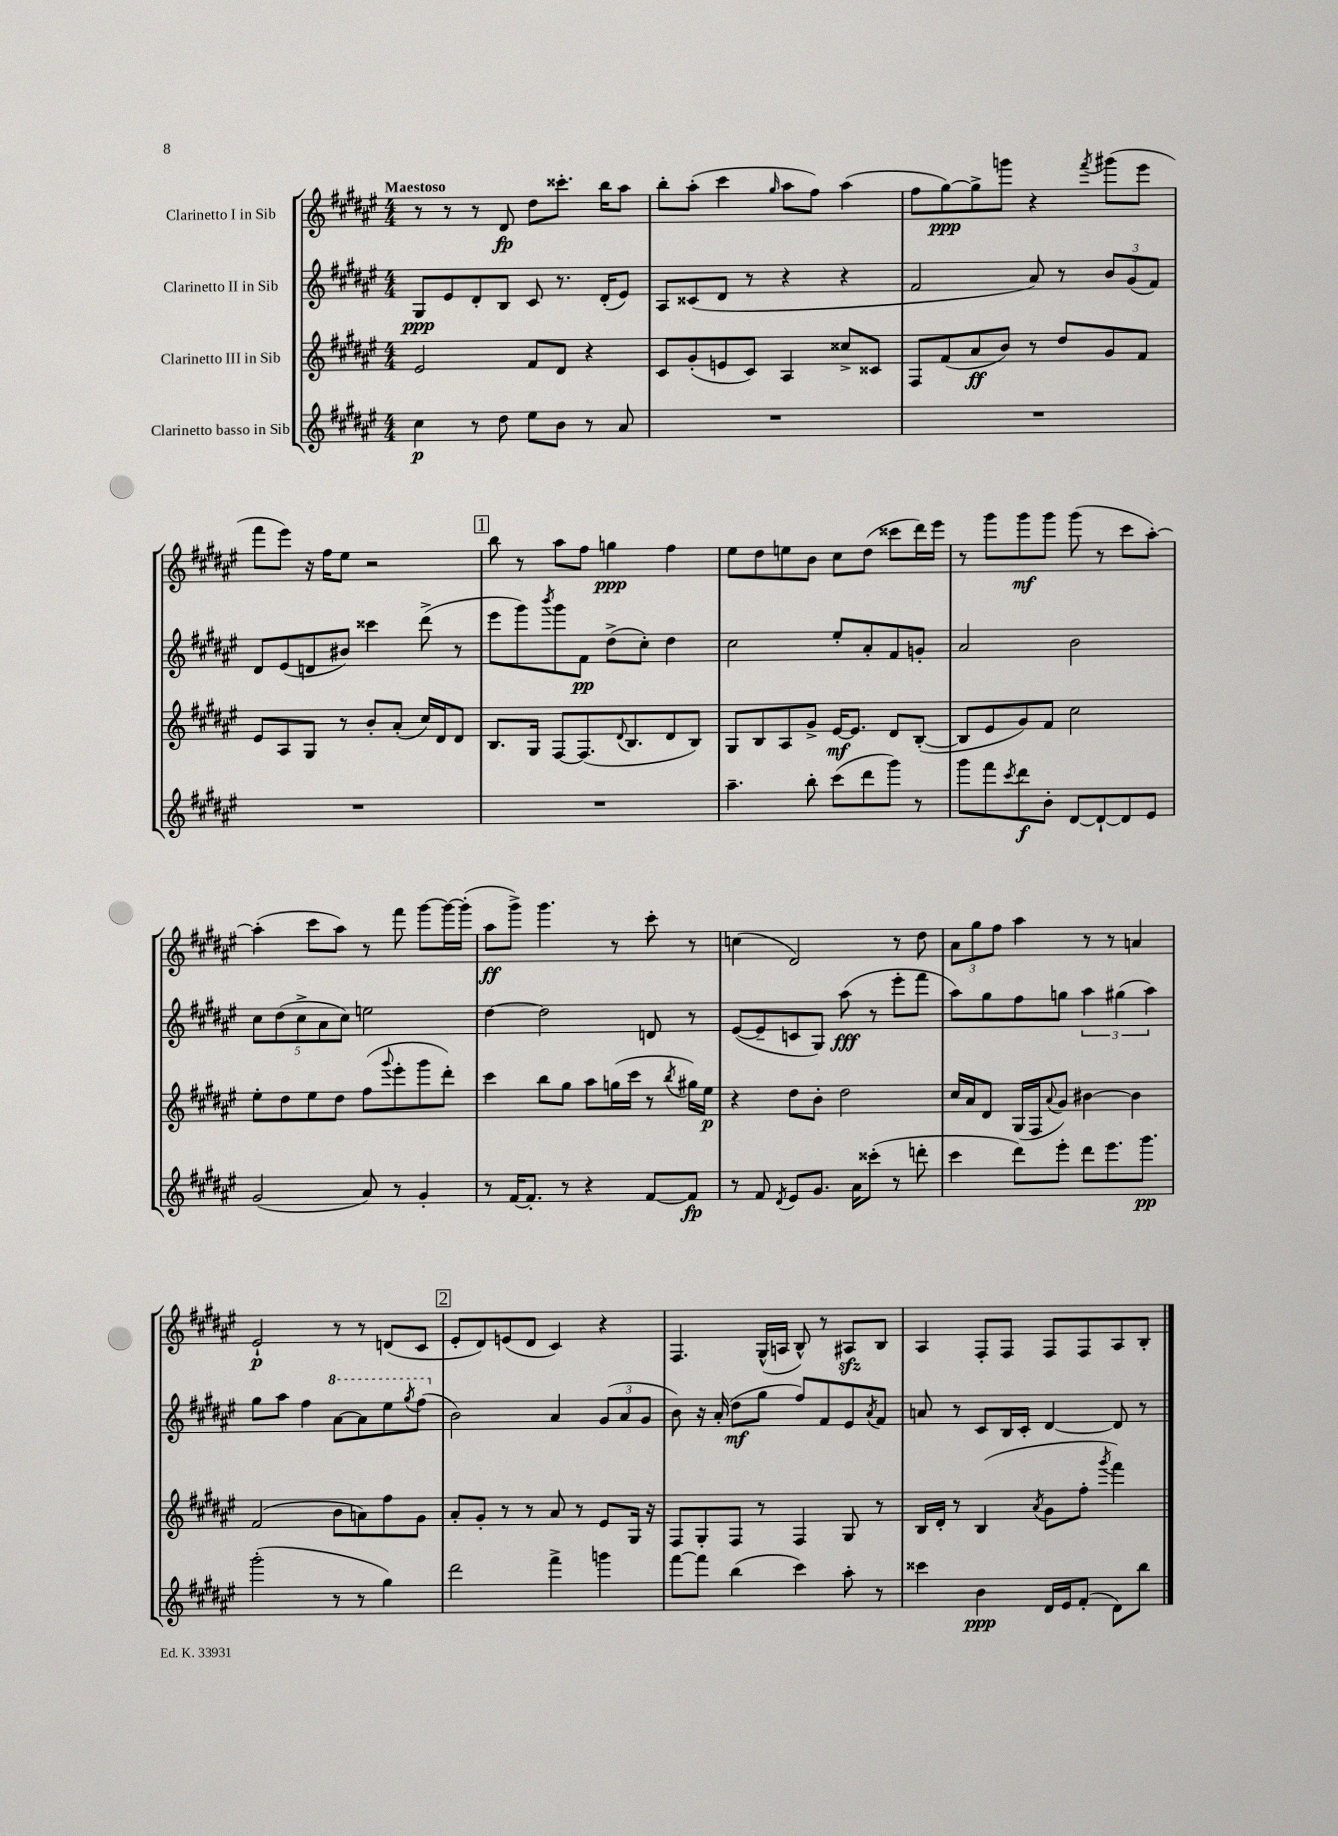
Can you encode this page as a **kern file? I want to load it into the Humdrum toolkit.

**kern	**dynam	**kern	**dynam	**kern	**dynam	**kern	**dynam
*part4	*part4	*part3	*part3	*part2	*part2	*part1	*part1
*staff4	*staff4	*staff3	*staff3	*staff2	*staff2	*staff1	*staff1
*I"Clarinetto basso in Sib	*	*I"Clarinetto III in Sib	*	*I"Clarinetto II in Sib	*	*I"Clarinetto I in Sib	*
*clefG2	*	*clefG2	*	*clefG2	*	*clefG2	*
*k[f#c#g#d#a#e#]	*	*k[f#c#g#d#a#e#]	*	*k[f#c#g#d#a#e#]	*	*k[f#c#g#d#a#e#]	*
*M4/4	*	*M4/4	*	*M4/4	*	*M4/4	*
=1	=1	=1	=1	=1	=1	=1	=1
!	!	!	!	!	!	!LO:TX:a:B:t=Maestoso	!
4cc#\	p	2e#/	.	8G#/L	ppp	8r	.
.	.	.	.	8e#/	.	8r	.
8r	.	.	.	8d#'/	.	8r	.
8dd#\	.	.	.	8B/J	.	8d#/	fp
8ee#\L	.	8f#/L	.	8c#/	.	8dd#\L	.
8b\J	.	8d#/J	.	8.r	.	8.ccc##X'\J	.
8r	.	4r	.	.	.	.	.
.	.	.	.	(16d#'/KL	.	16bb\KL	.
8a#/	.	.	.	8e#/J)	.	8aa#\J	.
=2	=2	=2	=2	=2	=2	=2	=2
1r	.	8c#/L	.	8A#/L	.	8bb'\L	.
.	.	(8g#'/	.	(8c##X/	.	(8aa#'\J	.
.	.	8en/	.	8d#/J	.	4ccc#\	.
.	.	8c#/J)	.	8r	.	.	.
.	.	.	.	.	.	16qqgg#/	.
.	.	4A#/	.	4r	.	8aa#\L	.
.	.	.	.	.	.	8ff#\J)	.
.	.	8cc##X^/L	.	4r	.	(4aa#\	.
.	.	8c##X/J	.	.	.	.	.
=3	=3	=3	=3	=3	=3	=3	=3
1r	.	8F#/L	.	2f#/	.	8ff#\L	.
.	.	(8f#/	.	.	.	[8gg#\)	ppp
.	.	8a#/	ff	.	.	8gg#^\]	.
.	.	8b/J)	.	.	.	8gggn\J	.
.	.	8r	.	8a#/)	.	4r	.
.	.	8dd#/L	.	8r	.	.	.
.	.	.	.	.	.	8qfff#/	.
.	.	8g#/	.	12b/L	.	(8ggg#X\L	.
.	.	.	.	(12g#/	.	.	.
.	.	8f#/J	.	.	.	8eee#\J	.
.	.	.	.	12f#/J)	.	.	.
!!LO:LB:g=z
=4	=4	=4	=4	=4	=4	=4	=4
1r	.	8e#/L	.	8d#/L	.	8fff#\L	.
.	.	8A#/	.	(8e#/	.	8eee#\J)	.
.	.	8G#/J	.	8dn/	.	16r	.
.	.	.	.	.	.	16ff#\KL	.
.	.	8r	.	8b#X/J)	.	8ee#\J	.
.	.	8b'/L	.	4ccc##X\	.	2r	.
.	.	(8a#'/J	.	.	.	.	.
.	.	16cc#/LL)	.	(8ddd#^\	.	.	.
.	.	16d#/J	.	.	.	.	.
.	.	8d#/J	.	8r	.	.	.
!!LO:REH:place=s1:t=1
=5	=5	=5	=5	=5	=5	=5	=5
1r	.	8.B/L	.	8eee#\L	.	8bb\	.
.	.	.	.	8ggg#\)	.	8r	.
.	.	16G#/Jk	.	.	.	.	.
.	.	.	.	8qbbb/	.	.	.
.	.	[8F#/L	.	8ggg#\	.	8aa#\L	.
.	.	(8.F#/]	.	8f#\J	pp	8ff#\J	.
.	.	.	.	(8dd#^\L	.	4ggn\	ppp
.	.	8qqd#/	.	.	.	.	.
.	.	8.B/	.	.	.	.	.
.	.	.	.	8cc#'\J)	.	.	.
.	.	8d#/	.	4dd#\	.	4ff#\	.
.	.	8B/J)	.	.	.	.	.
=6	=6	=6	=6	=6	=6	=6	=6
4.aa#~\	.	8G#/L	.	2cc#\	.	8ee#\L	.
.	.	8B/	.	.	.	8dd#\	.
.	.	8A#/	.	.	.	8een\	.
8bb'\	.	8g#^/J	.	.	.	8b\J	.
(8ccc#\L	.	[16e#/KL	mf	8ee#'/L	.	8cc#\L	.
.	.	8.e#/J]	.	.	.	.	.
8ddd#\	.	.	.	8a#'/	.	(8dd#\J	.
8ggg#\J)	.	8d#/L	.	8f#/	.	8ccc##X\L	.
8r	.	([8B'/J	.	8gn'/J	.	16ddd#\L)	.
.	.	.	.	.	.	16eee#\JJ	.
=7	=7	=7	=7	=7	=7	=7	=7
8ggg#\L	.	8B/L]	.	2a#/	.	8r	.
8fff#\	.	8e#/	.	.	.	8ggg#\L	.
8qccc#/	.	.	.	.	.	.	.
8ddd#\	f	8g#/)	.	.	.	8ggg#\	mf
8b'\J	.	8f#/J	.	.	.	8ggg#\J	.
[8d#/L	.	2cc#\	.	2b\	.	(8ggg#\	.
8d#`/_	.	.	.	.	.	8r	.
8d#/]	.	.	.	.	.	8ccc#\L	.
8e#/J	.	.	.	.	.	[8aa#'\J)	.
!!LO:LB:g=z
=8	=8	=8	=8	=8	=8	=8	=8
(2g#/	.	8ee#'\L	.	10cc#\L	.	(4aa#'\]	.
.	.	.	.	(10dd#\	.	.	.
.	.	8dd#\	.	.	.	.	.
.	.	.	.	10cc#^\	.	.	.
.	.	8ee#\	.	.	.	8ccc#\L	.
.	.	.	.	10a#\	.	.	.
.	.	8dd#\J	.	.	.	8aa#\J)	.
.	.	.	.	10cc#\J)	.	.	.
8a#/)	.	(8ff#\L	.	2een\	.	8r	.
.	.	8qqggg#/	.	.	.	.	.
8r	.	8eee#'\	.	.	.	8fff#\	.
4g#'/	.	8ggg#\	.	.	.	[8ggg#\L	.
.	.	8ddd#'\J)	.	.	.	16ggg#\L_	.
.	.	.	.	.	.	(16ggg#'\JJ]	.
=9	=9	=9	=9	=9	=9	=9	=9
8r	.	4ccc#\	.	[4dd#\	.	8aa#\L	ff
[16f#/KL	.	.	.	.	.	8ggg#^\J)	.
8.f#'/J]	.	.	.	.	.	.	.
.	.	8bb\L	.	2dd#\]	.	4.ggg#\	.
8r	.	8gg#\J	.	.	.	.	.
4r	.	8aa#\L	.	.	.	.	.
.	.	(16ggn\L	.	.	.	8r	.
.	.	16ccc#\JJ	.	.	.	.	.
[8f#/L	.	8r	.	8dn/	.	8ccc#'\	.
.	.	8qbb/	.	.	.	.	.
8f#/J]	fp	16gg#X\LL)	.	8r	.	8r	.
.	.	16ee#\JJ	p	.	.	.	.
=10	=10	=10	=10	=10	=10	=10	=10
8r	.	4r	.	([8e#/L	.	(4ccn\	.
8f#/	.	.	.	8e#~/]	.	.	.
8qd#/	.	.	.	.	.	.	.
8e#/L	.	8dd#\L	.	8cn/	.	2d#/)	.
8.g#/J	.	8b'\J	.	8G#/J)	.	.	.
.	.	2dd#\	.	(8aa#\	fff	.	.
16a#\KL	.	.	.	.	.	.	.
(8ccc##X'\J	.	.	.	8r	.	.	.
8r	.	.	.	8eee#'\L	.	8r	.
8dddn'\	.	.	.	8fff#\J	.	8dd#\	.
=11	=11	=11	=11	=11	=11	=11	=11
4ccc#\	.	16cc#/LL	.	8aa#\L)	.	12a#\L	.
.	.	16a#/J	.	.	.	.	.
.	.	.	.	.	.	12gg#\	.
.	.	8d#/J	.	8gg#\	.	.	.
.	.	.	.	.	.	12ff#\J	.
8ddd#\L)	.	(16G#/LL	.	8ff#\	.	4aa#\	.
.	.	16F#/J	.	.	.	.	.
.	.	8qqa#/	.	.	.	.	.
8eee#'\J	.	8g#/J)	.	8ggn\J	.	.	.
8ddd#\L	.	[4b#X\	.	6aa#\	.	8r	.
8.eee#\	.	.	.	.	.	8r	.
.	.	.	.	(6gg#X\	.	.	.
.	.	4b#\]	.	.	.	4an/	.
8.ggg#\J	pp	.	.	.	.	.	.
.	.	.	.	6aa#\)	.	.	.
!!LO:LB:g=z
=12	=12	=12	=12	=12	=12	=12	=12
(2ggg#'\	.	(2f#/	.	8gg#\L	.	2e#`/	p
.	.	.	.	8aa#\J	.	.	.
.	.	.	.	4ff#\	.	.	.
*	*	*	*	*8va	*	*	*
8r	.	8b\L	.	[8aa#\L	.	8r	.
8r	.	8an\)	.	8aa#\]	.	8r	.
4gg#\)	.	8ff#\	.	8eee#\	.	(8dn/L	.
.	.	.	.	8qggg#/	.	.	.
.	.	8g#\J	.	(8fff#\J	.	8c#/J	.
!!LO:REH:place=s1:t=2
=13	=13	=13	=13	=13	=13	=13	=13
*	*	*	*	*X8va	*	*	*
2ddd#\	.	8a#'/L	.	2b\)	.	8e#'/L	.
.	.	8g#'/J	.	.	.	8d#/)	.
.	.	8r	.	.	.	(8en/	.
.	.	8r	.	.	.	8d#/J	.
4fff#^\	.	8a#/	.	4a#/	.	4c#/)	.
.	.	8r	.	.	.	.	.
4gggn\	.	8e#/L	.	(12g#/L	.	4r	.
.	.	.	.	12a#/	.	.	.
.	.	16G#/Jk	.	.	.	.	.
.	.	.	.	12g#/J	.	.	.
.	.	16r	.	.	.	.	.
=14	=14	=14	=14	=14	=14	=14	=14
[8fff#\L	.	8F#/L	.	8b\)	.	4.F#/	.
8fff#\J]	.	8G#'/	.	16r	.	.	.
.	.	.	.	(16a#'/	.	.	.
(4bb\	.	8F#/J	.	8dd#\L	mf	.	.
.	.	8r	.	8gg#\J	.	(16G#^^/LL	.
.	.	.	.	.	.	16An/JJ	.
4ccc#\)	.	4F#/	.	8ff#/L)	.	8B^^/)	.
.	.	.	.	8f#/	.	8r	.
8aa#'\	.	8G#/	.	8e#/	.	8A#Xzz/L	.
.	.	.	.	8qa#/	.	.	.
8r	.	8r	.	8f#/J	.	8B/J	.
=15	=15	=15	=15	=15	=15	=15	=15
4ccc##X\	.	16B/LL	.	8an/	.	4A#/	.
.	.	16d#'/JJ	.	.	.	.	.
.	.	8r	.	8r	.	.	.
4b\	ppp	(4B/	.	8c#/L	.	8F#'/L	.
.	.	.	.	16B/L	.	8F#/J	.
.	.	.	.	16c#'/JJ	.	.	.
.	.	8qa#/	.	.	.	.	.
16d#/LL	.	8g#\L	.	[4d#/	.	8F#/L	.
16e#/J	.	.	.	.	.	.	.
(8f#'/J	.	8ff#'\J	.	.	.	8F#/	.
.	.	8qggg#/	.	.	.	.	.
8d#\L)	.	4fff#\)	.	8d#/]	.	8A#/	.
8bb\J	.	.	.	8r	.	8B'/J	.
==	==	==	==	==	==	==	==
*-	*-	*-	*-	*-	*-	*-	*-
